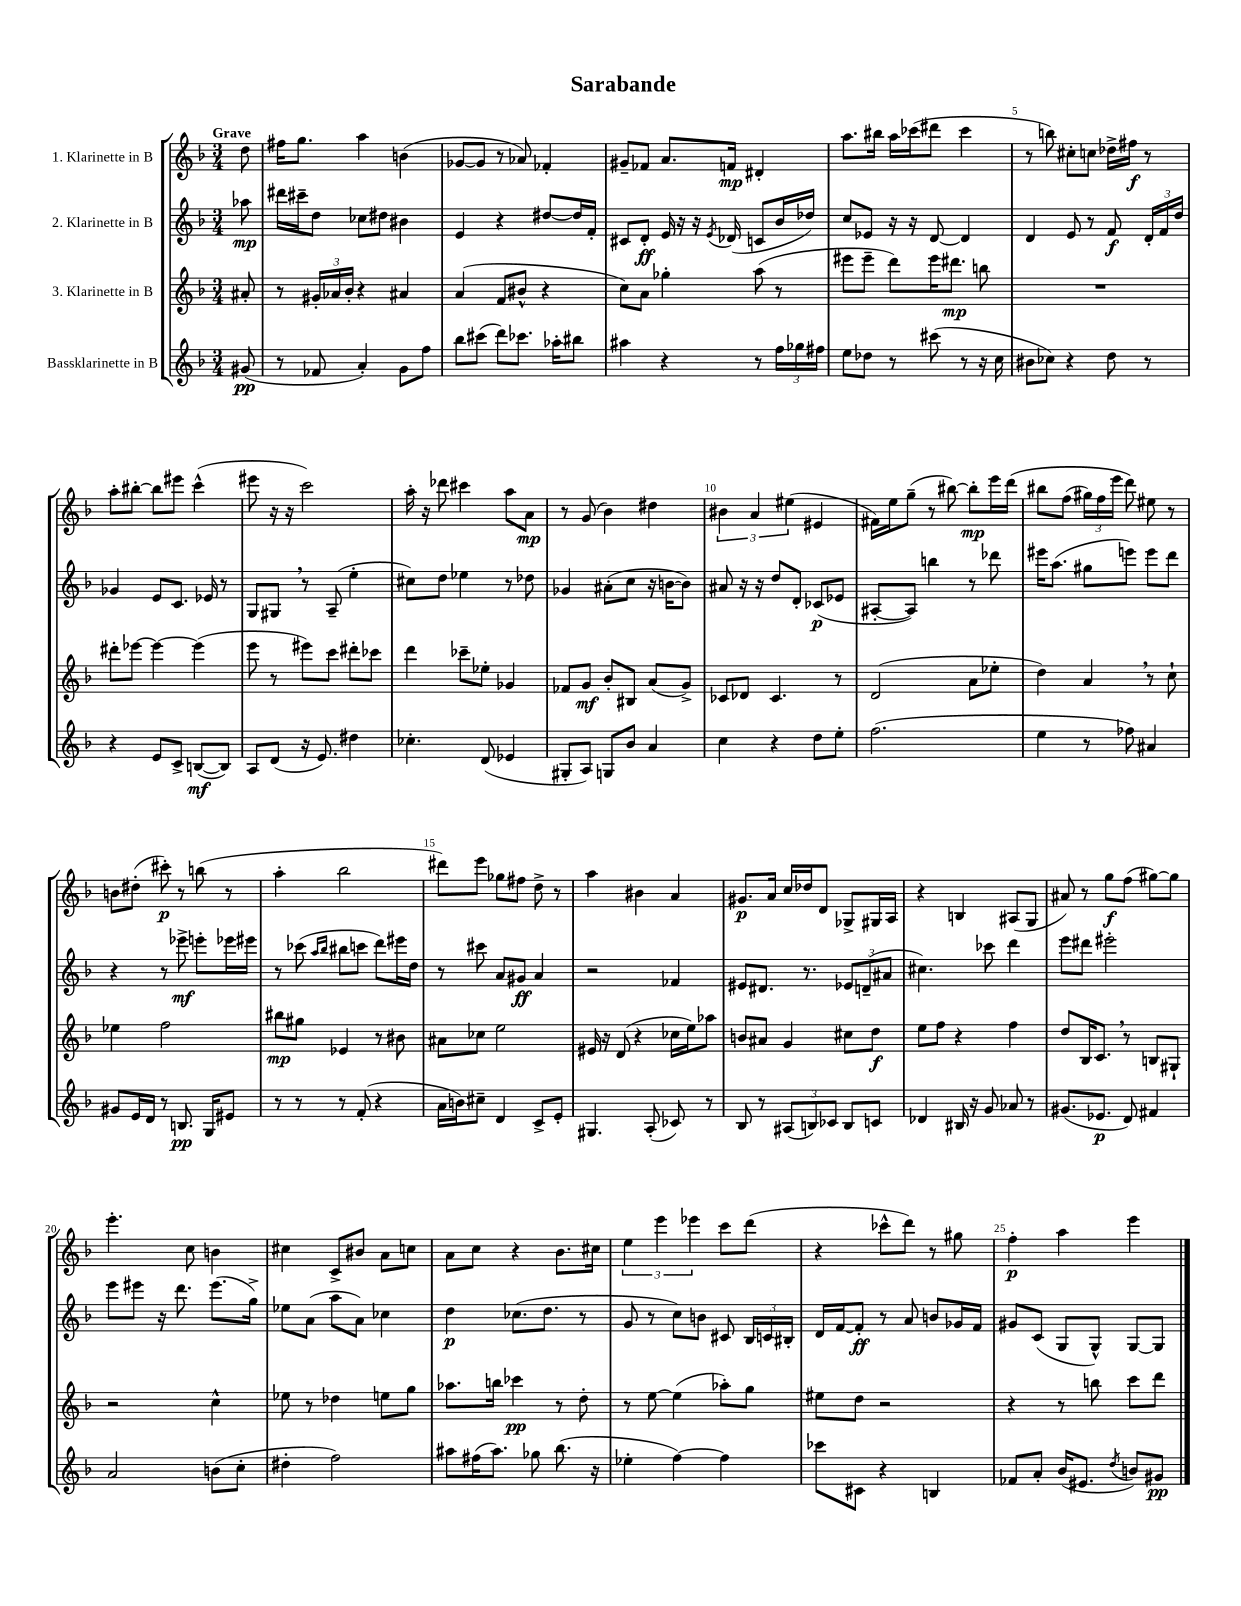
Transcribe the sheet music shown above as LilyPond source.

\header { title = "Sarabande" }
<<
\new StaffGroup <<
\new Staff = "s0" \with { instrumentName = "1. Klarinette in B" } {
    \clef treble \key f \major \numericTimeSignature \time 3/4 \partial 8 \tempo "Grave"
    \autoBeamOff d''8 |
    fis''16[ g''8.] a''4 b'4( |
    ges'8[~ ges'8] r8 aes'8) fes'4-. |
    gis'8[-- fes'8] a'8.[ f'16]\mp dis'4-. |
    a''8.[ bis''16] a''16[ ces'''16( dis'''8] ces'''4 |
    r8 b''8) cis''8[-. c''8] des''16[-> fis''16]\f r8 |
    a''8[-. bis''8]~-. bis''8[ eis'''8] c'''4-^( |
    eis'''8 r16 r16 c'''2) |
    a''16-. r16 des'''8 cis'''4 a''8[ a'8]\mp |
    r8 g'8( bes'4) dis''4 |
    \tuplet 3/2 { bis'4 a'4 eis''4( } eis'4 |
    fis'16[) e''16 g''8]--( r8 bis''8~) bis''8[-.\mp e'''16 d'''16]\( |
    bis''8[ f''8]( \tuplet 3/2 { gis''16[) f''16 e'''16] } d'''8\) eis''8 r8 |
    b'8[ dis''8]-.( cis'''8-.\p) r8 b''8( r8 |
    a''4-. bes''2 |
    dis'''8[) e'''8] ges''8[ fis''8] d''8-> r8 |
    a''4 bis'4 a'4 |
    gis'8.[\p a'16] c''16[ des''16 d'8] ges8[-> gis16 a16] |
    r4 b4 ais8[( g8] |
    ais'8) r8 g''8[\f f''8]( gis''8[~) gis''8] |
    e'''4.-. c''8 b'4 |
    cis''4 c'8[-> bis'8] a'8[ c''8] |
    a'8[ c''8] r4 bes'8.[ cis''16] |
    \tuplet 3/2 { e''4 e'''4 ees'''4 } c'''8[ d'''8]( |
    r4 ces'''8[-^ d'''8]) r8 gis''8 |
    f''4-.\p a''4 e'''4 \bar "|." |
}
\new Staff = "s1" \with { instrumentName = "2. Klarinette in B" } {
    \clef treble \key f \major \numericTimeSignature \time 3/4 \partial 8
    \autoBeamOff aes''8\mp |
    dis'''16[ cis'''16-- d''8] ces''8[ dis''8] bis'4 |
    e'4 r4 dis''8[~ dis''16 f'16]-. |
    cis'8[ d'8]-.\ff e'16 r16 r16 \acciaccatura { e'8 } des'16( c'8[ bes'16 des''16]) |
    c''8[ ees'8] r16 r16 d'8~ d'4 |
    d'4 e'8 r8 f'8\f \tuplet 3/2 { d'16[-. f'16 d''16] } |
    ges'4 e'8[ c'8.] ees'16 r8 |
    g8[ gis8] \breathe r8 a8--( e''4-. |
    cis''8[) d''8] ees''4 r8 des''8 |
    ges'4 ais'8[-.( c''8] r16 b'16[~ b'8]) |
    ais'8 r16 r16 d''8[ d'8]-. ces'8[\p( ees'8] |
    ais8[~-. ais8]) b''4 r8 des'''8 |
    eis'''16[ a''8.]( gis''8[ e'''8]) e'''8[ d'''8] |
    r4 r8 ees'''8->\mf e'''8[-. ees'''16 eis'''16] |
    r8 ces'''8( \grace { a''16[ bes''16] } bis''8[ c'''8] d'''8[) eis'''16 d''16] |
    r8 cis'''8 a'8[ gis'8]\ff a'4 |
    r2 fes'4 |
    eis'8[ dis'8.] r8. \tuplet 3/2 { ees'8[ d'8--( ais'8] } |
    cis''4.) ces'''8 d'''4 |
    e'''8[ dis'''8] eis'''2-. |
    e'''8[ eis'''8] r16 d'''8. eis'''8.[( g''16]->) |
    ees''8[ a'8]( a''8[ a'8]) ces''4 |
    d''4\p ces''8.[( d''8.] r8 |
    g'8 r8 c''8[) b'8] cis'8 \tuplet 3/2 { bes16[ c'16 bis16]-. } |
    d'16[ f'16~ f'8]-.\ff r8 a'8 b'8[ ges'16 f'16] |
    gis'8[ c'8]( g8[ g8]-^) g8[~ g8] \bar "|." |
}
\new Staff = "s2" \with { instrumentName = "3. Klarinette in B" } {
    \clef treble \key f \major \numericTimeSignature \time 3/4 \partial 8
    \autoBeamOff ais'8-. |
    r8 \tuplet 3/2 { gis'16[-. aes'16 bes'16]-. } r4 ais'4 |
    a'4( f'8[ bis'8]-^ r4 |
    c''8[) a'8] ges''4-. a''8( r8 |
    eis'''8[ eis'''8]-- d'''8[) eis'''16 dis'''8.]\mp b''8 |
    R2. |
    dis'''8[-. ees'''8]~ ees'''4~ ees'''4( |
    e'''8 r8 eis'''8[) c'''8] dis'''8[-. ces'''8] |
    d'''4 ces'''8[-- ees''8]-. ges'4 |
    fes'8[ g'8]\mf bes'8[-. bis8] a'8[( g'8]->) |
    ces'8[ des'8] ces'4. r8 |
    d'2( a'8[ ees''8]-. |
    d''4) a'4 \breathe r8 c''8-! |
    ees''4 f''2 |
    bis''8[\mp gis''8] ees'4 r8 bis'8 |
    ais'8[ ces''8] e''2 |
    eis'16 r16 d'8( r4 ces''16[ e''16) aes''8] |
    b'8[ ais'8] g'4 cis''8[ d''8]\f |
    e''8[ f''8] r4 f''4 |
    d''8[ bes16 c'8.] \breathe r8 b8[ gis8]-! |
    r2 c''4-^ |
    ees''8 r8 des''4 e''8[ g''8] |
    aes''8.[ b''16] ces'''4\pp r8 d''8-. |
    r8 e''8~ e''4( aes''8[-.) g''8] |
    eis''8[ d''8] r2 |
    r4 r8 b''8 c'''8[ d'''8] \bar "|." |
}
\new Staff = "s3" \with { instrumentName = "Bassklarinette in B" } {
    \clef treble \key f \major \numericTimeSignature \time 3/4 \partial 8
    \autoBeamOff gis'8\pp( |
    r8 fes'8 a'4-.) g'8[ f''8] |
    bes''8[ cis'''8]( d'''8[) ces'''8.] aes''16[-. bis''8] |
    ais''4 r4 r8 \tuplet 3/2 { f''16[ ges''16 fis''16] } |
    e''8[ des''8] r8 cis'''8( r8 r16 c''16 |
    bis'8[ ces''8]) r4 d''8 r8 |
    r4 e'8[ c'8]-> b8[~\mf( b8]) |
    a8[ d'8]( r16 e'8.) dis''4 |
    ces''4.-. d'8( ees'4 |
    gis8[-. a8]) g8[ bes'8] a'4 |
    c''4 r4 d''8[ e''8]-. |
    f''2.( |
    e''4 r8 fes''8) ais'4 |
    gis'8[ e'16 d'16] r8 b8.\pp g16[ eis'8] |
    r8 r8 r8 f'8-.( r4 |
    a'16[ b'16) cis''8]-- d'4 c'8[-> e'8]-. |
    gis4. a8-.( ces'8) r8 |
    bes8 r8 \tuplet 3/2 { ais8[( b8) ces'8] } b8[ c'8] |
    des'4 bis16 r16 g'8 aes'8 r8 |
    gis'8.[( ees'8.]\p d'8) fis'4 |
    a'2 b'8[( c''8]-. |
    dis''4-. f''2) |
    ais''8[ fis''16( ais''8.]) ges''8 bes''8.( r16 |
    ees''4-. f''4~) f''4 |
    ces'''8[ cis'8] r4 b4 |
    fes'8[ a'8]-. bes'16[( eis'8.] \acciaccatura { d''8 } b'8[) gis'8]\pp \bar "|." |
}
>>
>>
\layout { \context { \Score \override BarNumber.break-visibility = ##(#f #t #t) barNumberVisibility = #(every-nth-bar-number-visible 5) } }
